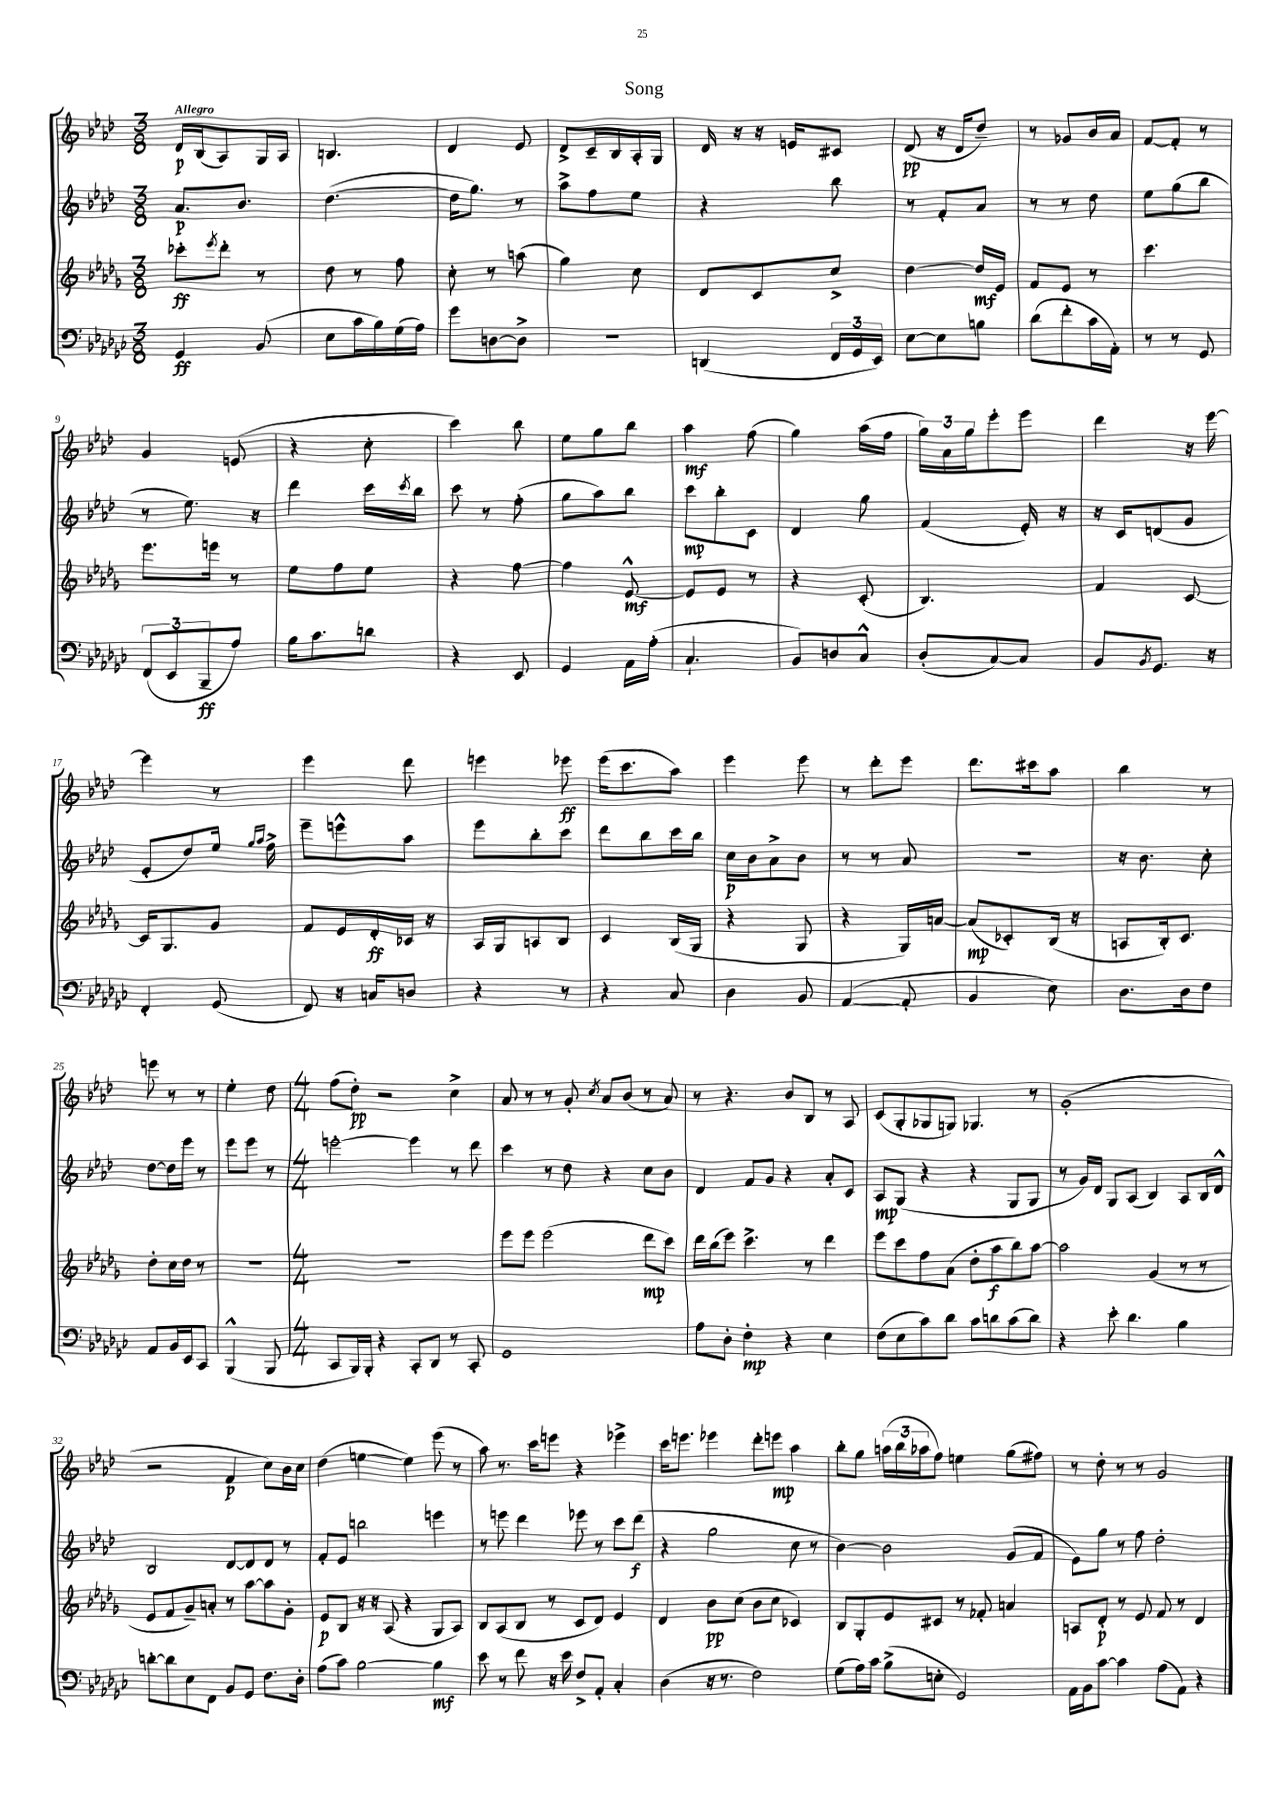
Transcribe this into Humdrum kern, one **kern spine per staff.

**kern	**dynam	**kern	**dynam	**kern	**dynam	**kern	**dynam
*part4	*part4	*part3	*part3	*part2	*part2	*part1	*part1
*staff4	*staff4	*staff3	*staff3	*staff2	*staff2	*staff1	*staff1
*clefF4	*	*clefG2	*	*clefG2	*	*clefG2	*
*k[b-e-a-d-g-c-]	*	*k[b-e-a-d-g-]	*	*k[b-e-a-d-]	*	*k[b-e-a-d-]	*
*M3/8	*	*M3/8	*	*M3/8	*	*M3/8	*
=1	=1	=1	=1	=1	=1	=1	=1
!	!	!	!	!	!	!LO:TX:a:B:t=Allegro	!
4GG-/	ff	8ccc-X'\L	ff	8.a-/L	p	16d-/LL	p
.	.	.	.	.	.	(16B-/J	.
.	.	8qeee-/	.	.	.	.	.
.	.	8ddd-'\J	.	.	.	8A-/)	.
.	.	.	.	8.b-/J	.	.	.
(8BB-/	.	8r	.	.	.	16G/L	.
.	.	.	.	.	.	16A-/JJ	.
=2	=2	=2	=2	=2	=2	=2	=2
8E-\L	.	8dd-\	.	([4.dd-\	.	4.Bn/	.
16c-\L	.	8r	.	.	.	.	.
16B-\)	.	.	.	.	.	.	.
(16G-\	.	8ff\	.	.	.	.	.
16A-\JJ)	.	.	.	.	.	.	.
=3	=3	=3	=3	=3	=3	=3	=3
8g-\L	.	8cc'\	.	16dd-\KL]	.	4d-/	.
.	.	.	.	8.gg\J)	.	.	.
[8Dn\	.	8r	.	.	.	.	.
8D^\J]	.	(8aan\	.	8r	.	8e-/	.
=4	=4	=4	=4	=4	=4	=4	=4
4.r	.	4gg-\)	.	8aa-^\L	.	8d-^/L	.
.	.	.	.	8ff\	.	16c~/L	.
.	.	.	.	.	.	16B-/	.
.	.	8cc\	.	8ee-\J	.	16A-'/	.
.	.	.	.	.	.	16G/JJ	.
=5	=5	=5	=5	=5	=5	=5	=5
(4DDn/	.	8d-/L	.	4r	.	16d-/	.
.	.	.	.	.	.	16r	.
.	.	8c/	.	.	.	16r	.
.	.	.	.	.	.	16en/KL	.
24FF/LL	.	8cc^/J	.	8bb-\	.	8c#X/J	.
24GG-/	.	.	.	.	.	.	.
24EE-/JJ)	.	.	.	.	.	.	.
=6	=6	=6	=6	=6	=6	=6	=6
[8E-\L	.	[4dd-\	.	8r	.	(8d-/	pp
8E-\]	.	.	.	8f'/L	.	16r	.
.	.	.	.	.	.	16d-/KL	.
8Bn\J	.	16dd-/LL]	mf	8a-/J	.	8dd-~/J)	.
.	.	16e-/JJ	.	.	.	.	.
=7	=7	=7	=7	=7	=7	=7	=7
(8d-\L	.	8f/L	.	8r	.	8r	.
8f'\	.	8e-/J	.	8r	.	8g-X/L	.
16c-\L	.	8r	.	8dd-\	.	16b-/L	.
16AA-'\JJ)	.	.	.	.	.	16a-/JJ	.
=8	=8	=8	=8	=8	=8	=8	=8
8r	.	4.ccc\	.	8ee-\L	.	[8f/L	.
8r	.	.	.	(8gg\	.	8f'/J]	.
8GG-/	.	.	.	8bb-\J	.	8r	.
!!LO:LB:g=z
=9	=9	=9	=9	=9	=9	=9	=9
(12FF/L	.	8.eee-\L	.	8r	.	4g/	.
12EE-/	.	.	.	.	.	.	.
.	.	.	.	8.ee-\)	.	.	.
12BBB-~/	ff	.	.	.	.	.	.
.	.	16eeen\Jk	.	.	.	.	.
8A-/J)	.	8r	.	.	.	(8en/	.
.	.	.	.	16r	.	.	.
=10	=10	=10	=10	=10	=10	=10	=10
16B-\KL	.	8ee-\L	.	4ddd-\	.	4r	.
8.c-\	.	.	.	.	.	.	.
.	.	8ff\	.	.	.	.	.
8dn\J	.	8ee-\J	.	16ccc\LL	.	8cc'\	.
.	.	.	.	8qccc/	.	.	.
.	.	.	.	16bb-\JJ	.	.	.
=11	=11	=11	=11	=11	=11	=11	=11
4r	.	4r	.	8ccc\	.	4ccc\)	.
.	.	.	.	8r	.	.	.
8EE-/	.	[8ff\	.	(8ff'\	.	8bb-\	.
=12	=12	=12	=12	=12	=12	=12	=12
4GG-/	.	4ff\]	.	8gg\L	.	8ee-\L	.
.	.	.	.	8aa-\)	.	8gg\	.
16AA-\LL	.	[8e-^^/	mf	8bb-\J	.	8bb-\J	.
(16A-'\JJ	.	.	.	.	.	.	.
=13	=13	=13	=13	=13	=13	=13	=13
4.C-`/	.	8e-/L]	.	8ccc\L	mp	4aa-\	mf
.	.	8e-/J	.	8bb-'\	.	.	.
.	.	8r	.	8c\J	.	(8ff\	.
=14	=14	=14	=14	=14	=14	=14	=14
8BB-/L)	.	4r	.	4d-/	.	4gg\)	.
8Dn/	.	.	.	.	.	.	.
8C-^^/J	.	(8c'/	.	8gg\	.	(16aa-\LL	.
.	.	.	.	.	.	16ff\JJ	.
=15	=15	=15	=15	=15	=15	=15	=15
(8D-'/L	.	4.B-/)	.	(4f/	.	24gg\LL)	.
.	.	.	.	.	.	24a-\	.
.	.	.	.	.	.	24gg\J	.
[8C-/)	.	.	.	.	.	8eee-'\	.
8C-/J]	.	.	.	16e-'/)	.	8eee-\J	.
.	.	.	.	16r	.	.	.
=16	=16	=16	=16	=16	=16	=16	=16
8BB-/L	.	4f/	.	16r	.	4ddd-\	.
.	.	.	.	16c/KL	.	.	.
8qBB-/	.	.	.	.	.	.	.
8.GG-/J	.	.	.	(8dn/	.	.	.
.	.	[8c/	.	8g/J	.	16r	.
16r	.	.	.	.	.	[16eee-\	.
!!LO:LB:g=z
=17	=17	=17	=17	=17	=17	=17	=17
4FF'/	.	16c/KL]	.	8e-'/L	.	4eee-\]	.
.	.	8.G-/	.	.	.	.	.
.	.	.	.	8dd-/)	.	.	.
(8GG-/	.	8g-/J	.	16ee-/Jk	.	8r	.
.	.	.	.	16qqgg/LL	.	.	.
.	.	.	.	16qqaa-/JJ	.	.	.
.	.	.	.	16ff^\	.	.	.
=18	=18	=18	=18	=18	=18	=18	=18
8FF/)	.	8f/L	.	8eee-~\L	.	4eee-\	.
16r	.	16e-/L	.	8eeen^^\	.	.	.
16Cn/KL	.	16d-'/	ff	.	.	.	.
8Dn/J	.	16c-X/JJ	.	8aa-\J	.	8ddd-\	.
.	.	16r	.	.	.	.	.
=19	=19	=19	=19	=19	=19	=19	=19
4r	.	16A-/LL	.	8eee-\L	.	4eeen\	.
.	.	16G-/J	.	.	.	.	.
.	.	8An/	.	8bb-'\	.	.	.
8r	.	8B-/J	.	8ccc\J	.	8eee-X\	ff
=20	=20	=20	=20	=20	=20	=20	=20
4r	.	4c/	.	8ddd-\L	.	(16eee-\KL	.
.	.	.	.	.	.	8.ccc\	.
.	.	.	.	8bb-\	.	.	.
8C-/	.	(16B-/LL	.	16ccc\L	.	8aa-\J)	.
.	.	16G-/JJ	.	16bb-\JJ	.	.	.
=21	=21	=21	=21	=21	=21	=21	=21
4D-\	.	4r	.	16cc\LL	p	4eee-\	.
.	.	.	.	16b-\J	.	.	.
.	.	.	.	8a-^\	.	.	.
8BB-/	.	8G-/	.	8b-\J	.	8eee-\	.
=22	=22	=22	=22	=22	=22	=22	=22
([4AA-/	.	4r	.	8r	.	8r	.
.	.	.	.	8r	.	8ddd-'\L	.
8AA-'/]	.	16G-/LL)	.	8a-/	.	8eee-\J	.
.	.	[16an/JJ	.	.	.	.	.
=23	=23	=23	=23	=23	=23	=23	=23
4BB-/	.	(8a/L]	mp	4.r	.	8.ddd-\L	.
.	.	8c-X'/)	.	.	.	.	.
.	.	.	.	.	.	16ccc#X\k	.
8E-\)	.	(16B-/Jk	.	.	.	8aa-\J	.
.	.	16r	.	.	.	.	.
=24	=24	=24	=24	=24	=24	=24	=24
8.D-\L	.	8An/L	.	16r	.	4bb-\	.
.	.	.	.	8.b-\	.	.	.
.	.	16B-'/k)	.	.	.	.	.
16D-\k	.	8.c/J	.	.	.	.	.
8F\J	.	.	.	8cc'\	.	8r	.
!!LO:LB:g=z
=25	=25	=25	=25	=25	=25	=25	=25
8AA-/L	.	8dd-'\L	.	[8dd-\L	.	8eeen\	.
16BB-/L	.	16cc\L	.	16dd-\L]	.	8r	.
16EE-/J	.	16dd-\JJ	.	16eee-\JJ	.	.	.
8CC-/J	.	8r	.	8r	.	8r	.
=26	=26	=26	=26	=26	=26	=26	=26
(4BBB-^^/	.	4.r	.	8eee-\L	.	4ee-'\	.
.	.	.	.	8eee-\J	.	.	.
8BBB-/	.	.	.	8r	.	8dd-\	.
=27	=27	=27	=27	=27	=27	=27	=27
*M4/4	*	*M4/4	*	*M4/4	*	*M4/4	*
8CC-/L	.	1r	.	[2eeen'\	.	(8ff\L	.
16BBB-/L)	.	.	.	.	.	8dd-'\J)	pp
16BBB-'/JJ	.	.	.	.	.	.	.
4r	.	.	.	.	.	2r	.
8CC-'/L	.	.	.	4eee\]	.	.	.
8DD-/J	.	.	.	.	.	.	.
8r	.	.	.	8r	.	4cc^\	.
8CC-'/	.	.	.	8ddd-\	.	.	.
=28	=28	=28	=28	=28	=28	=28	=28
1GG-	.	8eee-\L	.	4ccc\	.	8a-/	.
.	.	8eee-\J	.	.	.	8r	.
.	.	(2eee-\	.	8r	.	8r	.
.	.	.	.	8dd-\	.	8g'/	.
.	.	.	.	.	.	8qcc/	.
.	.	.	.	4r	.	8a-/L	.
.	.	.	.	.	.	(8b-/J	.
.	.	8ddd-\L	mp	8cc\L	.	8r	.
.	.	8ccc\J)	.	8b-\J	.	8a-/)	.
=29	=29	=29	=29	=29	=29	=29	=29
8A-\L	.	16ddd-\LL	.	4d-/	.	8r	.
.	.	(16bb-\J	.	.	.	.	.
8D-'\J	.	8eee-\J)	.	.	.	4.r	.
4F'\	mp	4.ccc^\	.	8f/L	.	.	.
.	.	.	.	8g/J	.	.	.
4r	.	.	.	4r	.	8b-/L	.
.	.	8r	.	.	.	8B-/J	.
4E-\	.	4ddd-\	.	8a-'/L	.	8r	.
.	.	.	.	8c/J	.	8A-/	.
=30	=30	=30	=30	=30	=30	=30	=30
(8F\L	.	8eee-\L	.	8A-/L	mp	(8c/L	.
8E-\	.	8ccc\	.	(8G/J	.	8G'/	.
8c-\)	.	8ff\	.	4r	.	8G-X/	.
8d-\J	.	(8a-\J	.	.	.	8Gn/J)	.
8c-\L	.	8dd-'\L	.	4r	.	4.G-X/	.
8dn\	.	8aa-\	f	.	.	.	.
(8c-\	.	8bb-\)	.	8G/L	.	.	.
8d\J)	.	[8aa-\J	.	8G/J	.	8r	.
=31	=31	=31	=31	=31	=31	=31	=31
4r	.	2aa-\]	.	8r	.	(1g'	.
.	.	.	.	16g/LL)	.	.	.
.	.	.	.	16d-/JJ	.	.	.
8e-'\	.	.	.	8G/L	.	.	.
4.d-\	.	.	.	(8A-/J	.	.	.
.	.	(4g-/	.	4B-/)	.	.	.
4B-\	.	8r	.	8A-/L	.	.	.
.	.	8r	.	16B-/L	.	.	.
.	.	.	.	16d-^^/JJ	.	.	.
!!LO:LB:g=z
=32	=32	=32	=32	=32	=32	=32	=32
[8dn'\L	.	8e-/L	.	2B-/	.	2r	.
8d\]	.	8f/	.	.	.	.	.
8E-\	.	8g-~/)	.	.	.	.	.
8FF\J	.	8an'/J	.	.	.	.	.
8BB-/L	.	8r	.	[8d-/L	.	4f/	p
8GG-/J	.	[8aa-\L	.	8d-/]	.	.	.
8.F\L	.	8aa-\]	.	8d-/J	.	8cc\L)	.
.	.	8g-'\J	.	8r	.	16b-\L	.
16D-'\Jk	.	.	.	.	.	16cc\JJ	.
=33	=33	=33	=33	=33	=33	=33	=33
(8A-\L	.	8e-/L	p	8f'/L	.	(4dd-\	.
8c-\J)	.	8B-/J	.	8e-/J	.	.	.
[2B-\	.	16r	.	2bbn\	.	[4een\	.
.	.	16r	.	.	.	.	.
.	.	(8A-/	.	.	.	.	.
.	.	4r	.	.	.	4ee\])	.
4B-\]	mf	8G-/L	.	4eeen\	.	(8eee-\	.
.	.	8A-/J)	.	.	.	8r	.
=34	=34	=34	=34	=34	=34	=34	=34
8e-\	.	8B-/L	.	8r	.	8aa-\)	.
8r	.	(8A-/	.	8eeen\	.	8.r	.
8f\	.	8B-/J	.	4ddd-\	.	.	.
.	.	.	.	.	.	16ccc\KL	.
16r	.	8r	.	.	.	8eeen\J	.
16e-\	.	.	.	.	.	.	.
8F^/L	.	8c/L	.	8eee-X\	.	4r	.
8AA-'/J	.	8d-/J)	.	8r	.	.	.
4C-'/	.	4e-/	.	8ccc\L	.	4eee-X^\	.
.	.	.	.	(8ddd-\J	f	.	.
=35	=35	=35	=35	=35	=35	=35	=35
(4D-\	.	4d-/	.	4r	.	16ccc\KL	.
.	.	.	.	.	.	8.eeen\J	.
16r	.	8b-\L	pp	2gg\	.	4eee-X\	.
8.r	.	.	.	.	.	.	.
.	.	(8cc\J	.	.	.	.	.
2F\)	.	8b-\L	.	.	.	8ddd-'\L	.
.	.	8cc\J	.	.	.	8eeen\J	mp
.	.	4c-X/)	.	8cc\	.	4aa-\	.
.	.	.	.	8r	.	.	.
=36	=36	=36	=36	=36	=36	=36	=36
(8G-\L	.	8B-/L	.	[4b-\)	.	8bb-'\L	.
16A-\L)	.	8G-'/	.	.	.	8gg\J	.
16c-\JJ	.	.	.	.	.	.	.
(8B-^\L	.	8e-/	.	2b-\]	.	(24aan\LL	.
.	.	.	.	.	.	24bb-\	.
.	.	.	.	.	.	24aa-X\J	.
8En'\J	.	8c#X/J	.	.	.	8ff\J)	.
2GG-/)	.	8r	.	.	.	4een\	.
.	.	8f-X'/	.	.	.	.	.
.	.	4an/	.	(8g/L	.	(8gg\L	.
.	.	.	.	8f/J	.	8ff#X\J)	.
=37	=37	=37	=37	=37	=37	=37	=37
16AA-\LL	.	8An/L	.	8e-\L)	.	8r	.
16BB-\J	.	.	.	.	.	.	.
[8c-\J	.	8d-'/J	p	8gg\J	.	8dd-'\	.
4c-\]	.	8r	.	8r	.	8r	.
.	.	8e-/	.	8ff\	.	8r	.
(8A-\L	.	8f/	.	2dd-'\	.	2g/	.
8AA-\J)	.	8r	.	.	.	.	.
4r	.	4d-/	.	.	.	.	.
==	==	==	==	==	==	==	==
*-	*-	*-	*-	*-	*-	*-	*-
